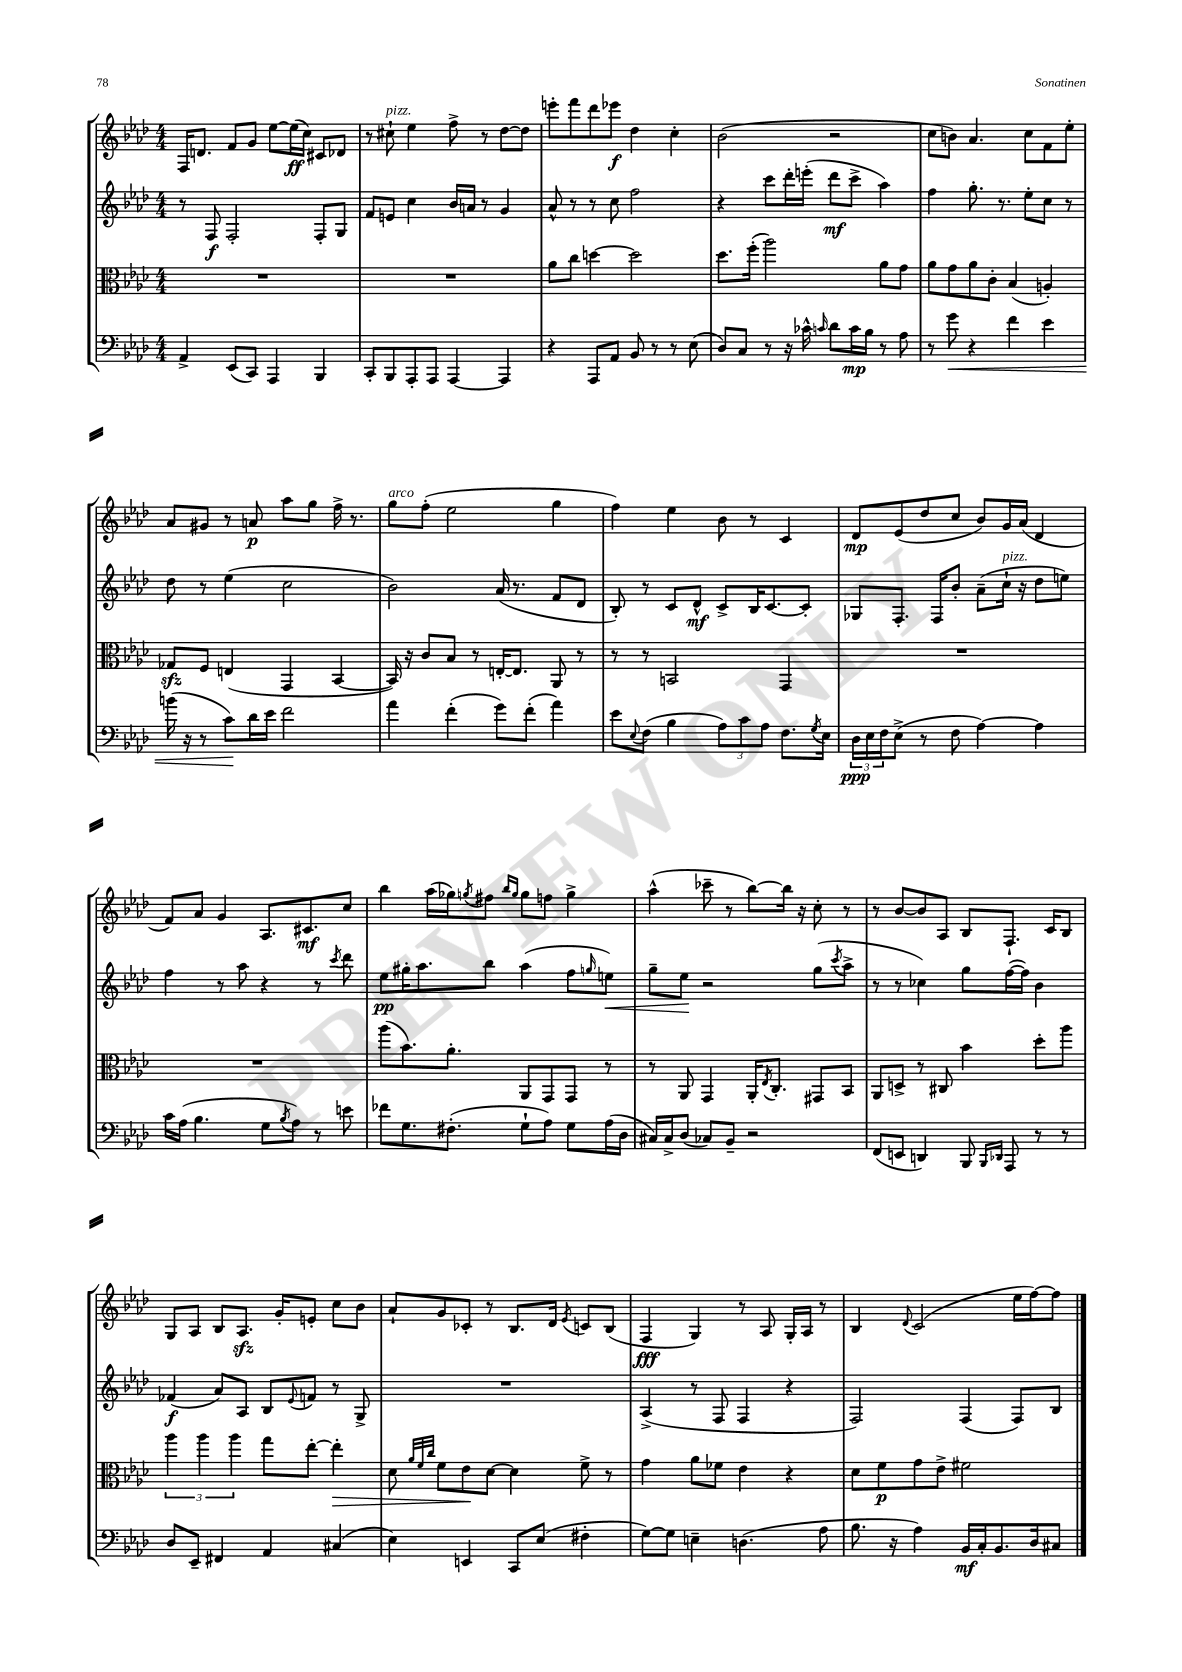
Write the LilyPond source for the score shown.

<<
\new StaffGroup <<
\new Staff = "s0" {
    \clef treble \key aes \major \numericTimeSignature \time 4/4
    f16 d'8. f'8 g'8 ees''8~ ees''16\ff( c''16) cis'8 des'8 |
    r8 cis''8-!^\markup { \italic "pizz." } ees''4 f''8-> r8 des''8~ des''8 |
    e'''8-. f'''8 des'''8 ees'''8\f des''4 c''4-. |
    bes'2( r2 |
    c''8 b'8) aes'4. c''8 f'8 ees''8-. |
    aes'8 gis'8 r8 a'8\p aes''8 g''8 f''16-> r8. |
    g''8^\markup { \italic "arco" } f''8-.( ees''2 g''4 |
    f''4) ees''4 bes'8 r8 c'4 |
    des'8\mp ees'8( des''8 c''8 bes'8) g'16 aes'16( des'4 |
    f'8) aes'8 g'4 aes8. cis'8.\mf c''8 |
    bes''4 aes''16( ges''16) \acciaccatura { g''8 } fis''8 \grace { bes''16 g''16 } g''8 f''8 g''4-> |
    aes''4-^( ces'''8-- r8 bes''8~) bes''16 r16 c''8-. r8 |
    r8 bes'8~ bes'8 aes8 bes8 f8.-! c'16 bes8 |
    g8 aes8 bes8 aes8.\sfz g'16-. e'8-. c''8 bes'8 |
    aes'8-! g'8 ces'8-. r8 bes8. des'16 \acciaccatura { ees'8 } c'8 bes8( |
    f4\fff g4) r8 aes8 g16-. aes16 r8 |
    bes4 \appoggiatura { des'8 } c'2( ees''16 f''16~) f''8 \bar "|." |
}
\new Staff = "s1" {
    \clef treble \key aes \major \numericTimeSignature \time 4/4
    r8 f8\f f2-. f8-. g8 |
    f'8 e'8 c''4 bes'16 a'16 r8 g'4 |
    aes'8-^ r8 r8 c''8 f''2 |
    r4 c'''8 des'''16-. e'''16-.( des'''8\mf c'''8-> aes''4) |
    f''4 g''8.-. r8. ees''8-. c''8 r8 |
    des''8 r8 ees''4( c''2 |
    bes'2) aes'16( r8. f'8 des'8 |
    bes8-.) r8 c'8 des'8-^\mf c'8-> bes16 c'8.~ c'8-. |
    ges8 f8.-. f16 bes'8-. aes'8--( c''16-!^\markup { \italic "pizz." } r16 des''8 e''8) |
    f''4 r8 aes''8 r4 r8 \acciaccatura { c'''8 } des'''8 |
    ees''8\pp gis''16-. aes''8. bes''8 aes''4( f''8 \grace { g''16 } e''8\<) |
    g''8-- ees''8\! r2 g''8( \acciaccatura { c'''8 } aes''8-> |
    r8 r8 ces''4) g''8 f''16~( f''16) bes'4 |
    fes'4\f( aes'8) aes8 bes8 \appoggiatura { ees'8 } f'8 r8 g8-> |
    R1 |
    aes4->( r8 f8 f4 r4 |
    f2) f4( f8) bes8 \bar "|." |
}
\new Staff = "s2" {
    \clef alto \key aes \major \numericTimeSignature \time 4/4
    R1 |
    R1 |
    aes'8 c''8 d''4~ d''2 |
    des''8. f''16-.( aes''2) aes'8 g'8 |
    aes'8 g'8 aes'8 c'8-. bes4( a4-.) |
    ges8\sfz f8 e4( g,4 bes,4~ |
    bes,16) r16 c'8 bes8 r8 e16~-. e8. aes,8 r8 |
    r8 r8 b,2 g,4 |
    R1 |
    R1 |
    aes''8( bes'8.) aes'8.-. aes,8 g,8 g,8 r8 |
    r8 aes,8 g,4 aes,16-. \acciaccatura { ees8 } c8.-. gis,8 bes,8 |
    aes,8 d8-> r8 cis8 bes'4 des''8-. aes''8 |
    \tuplet 3/2 { aes''4 aes''4 aes''4 } g''8 ees''8~-. ees''4-.\> |
    des'8 \grace { aes'32 f'32 c''32 } f'8 ees'8\! des'8~ des'4 f'8-> r8 |
    g'4 aes'8 fes'8 ees'4 r4 |
    des'8 f'8\p g'8 ees'8-> fis'2 \bar "|." |
}
\new Staff = "s3" {
    \clef bass \key aes \major \numericTimeSignature \time 4/4
    aes,4-> ees,8( c,8) aes,,4 bes,,4 |
    c,8-. bes,,8 aes,,8-. aes,,8 aes,,4~ aes,,4 |
    r4 aes,,8 aes,8 bes,8 r8 r8 ees8( |
    des8) c8 r8 r16 ces'16-^ \grace { c'16 } des'8 c'16\mp bes16 r8 aes8 |
    r8 g'8\< r4 f'4 ees'4 |
    b'16( r16 r8 c'8\!) des'16 ees'16 f'2 |
    aes'4 f'4-.( g'8) f'8-.( aes'4) |
    ees'8 \appoggiatura { ees8 } f8( bes4 \tuplet 3/2 { aes8) c'8 aes8 } f8. \acciaccatura { g8 } ees16 |
    \tuplet 3/2 { des16\ppp ees16 f16 } ees8->( r8 f8 aes4~) aes4 |
    c'16 aes16( bes4. g8 \acciaccatura { bes8 } aes8) r8 e'8 |
    fes'8 g8. fis8.-.( g8-! aes8) g8 aes16( des16 |
    cis16) cis16-> des8( ces8) bes,8-- r2 |
    f,8( e,8 d,4) bes,,8 \grace { bes,,16 des,16 } aes,,8 r8 r8 |
    des8 ees,8-- fis,4 aes,4 cis4( |
    ees4) e,4 c,8 ees8( fis4-. |
    g8~) g8 e4-- d4.( aes8 |
    bes8. r16 aes4) bes,16\mf c16-. bes,8. des16 cis8 \bar "|." |
}
>>
>>
\layout { \context { \Score \remove "Bar_number_engraver" } }
